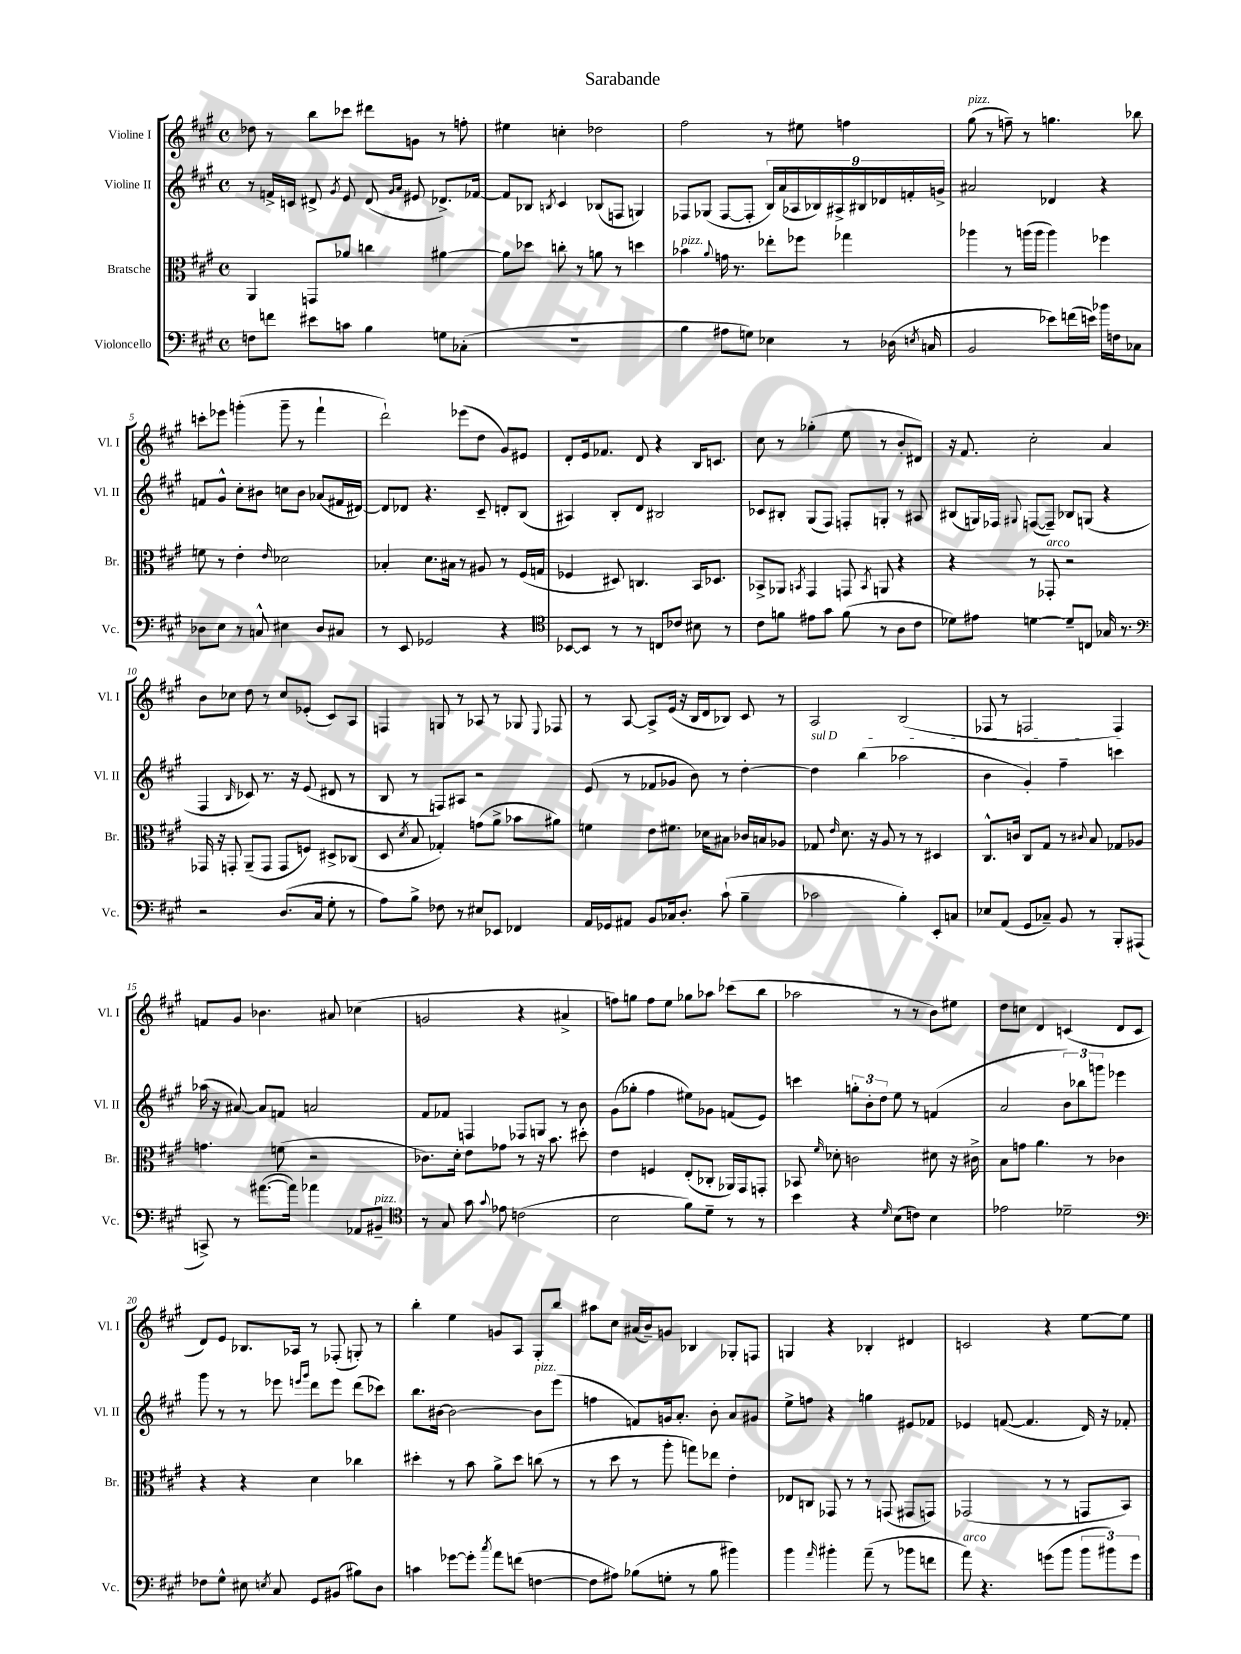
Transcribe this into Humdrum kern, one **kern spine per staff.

**kern	**kern	**kern	**kern
*part4	*part3	*part2	*part1
*staff4	*staff3	*staff2	*staff1
*I"Violoncello	*I"Bratsche	*I"Violine II	*I"Violine I
*I'Vc.	*I'Br.	*I'Vl. II	*I'Vl. I
*clefF4	*clefC3	*clefG2	*clefG2
*k[f#c#g#]	*k[f#c#g#]	*k[f#c#g#]	*k[f#c#g#]
*M4/4	*M4/4	*M4/4	*M4/4
*met(c)	*met(c)	*met(c)	*met(c)
=1	=1	=1	=1
8Fn\L	4AA/	8r	8dd-X\
8fn\J	.	16fn^/LL	8r
.	.	16cn/JJ	.
8e#X\L	8GGn/L	8d#X^/	8bb\L
.	.	8qg#/	.
8cn\J	8a-X/J	8e/	8ccc-X\J
4B\	4ccn\	(8d#/	8ddd#X\L
.	.	16qqg#/LL	.
.	.	16qqa/JJ	.
.	.	8e#X/	8gn\J
8Gn\L	[4a#X\	8.d-X^/L)	8r
(8C-X'\J	.	.	8ffn'\
.	.	[16f-X/Jk	.
=2	=2	=2	=2
1r	8a#\L]	8f-/L]	4ee#X\
.	8dd-X\J	8B-X/J	.
.	.	8qBn/	.
.	8ccn'\	4c#/	4ccn'\
.	8r	.	.
.	8an\	(8B-X/L	2dd-X\
.	8r	8Fn/J	.
.	4ddn\	4Gn/)	.
=3	=3	=3	=3
!	!LO:TX:a:i:t=pizz.	!	!
4B\	4b-X\	8F-X/L	2ff#\
.	.	(8G-X/J	.
.	8qqa/	.	.
8A#X\L	16gn\	[8F-/L	.
.	8.r	.	.
8Gn\J)	.	8F-'/J]	.
4E-X\	8ee-X'\L	18B/LL)	8r
.	.	(18a/	.
.	.	18A-X/	.
.	8ff-X\J	.	8ee#X\
.	.	18B-X/)	.
.	.	18A#X^/	.
8r	4gg-X\	.	4ffn\
.	.	18B#X/	.
.	.	18d-X/	.
(16D-X\	.	.	.
.	.	18fn'/	.
8qEn/	.	.	.
16Cn/	.	.	.
.	.	18gn^/JJ	.
=4	=4	=4	=4
!	!	!	!LO:TX:a:i:t=pizz.
2BB/	4aa-X\	2a#X/	(8gg#\
.	.	.	8r
.	8r	.	8ffn~\)
.	(16aan\LL	.	8r
.	16aa\JJ	.	.
8e-X\L)	4aa\)	4d-X/	4.ggn\
(16fn\L	.	.	.
16en\JJ)	.	.	.
16b-X\LL	4ff-X\	4r	.
16Fn\J	.	.	.
8C-X\J	.	.	8bb-X\
!!LO:LB:g=z
=5	=5	=5	=5
8D-X\L	8fn\	8fn/L	8cccn'\L
8E\J	8r	8g#^^/J	8eee-X\J
8r	4e'\	8cc#'\L	(4gggn'\
8Cn^^/	.	8b#X\J	.
.	16qqe/	.	.
4E#X\	2d-X\	8ccn\L	8ggg~\
.	.	8b#\J	8r
8D-/L	.	(8a-X/L	4fff#`\
8C#X/J	.	16f#X/L	.
.	.	[16d#X/JJ)	.
=6	=6	=6	=6
8r	4B-X'/	8d#/L]	2ddd`\)
8EE/	.	8d-X/J	.
2GG-X/	8.d\L	4.r	.
.	16B#X\Jk	.	.
.	8r	.	(8eee-X\L
.	8A#X/	8c#~/	8dd\J
4r	8r	8dn'/L	8g#/L)
.	(16F#/LL	(8B/J	8e#X/J
.	16Gn/JJ	.	.
=7	=7	=7	=7
*clefC4	*	*	*
[8BB-X/L	4F-X/	4A#X/)	8d'/L
8BB-/J]	.	.	16e/k
.	.	.	8.f-X/J
8r	8D#X/)	8B'/L	.
8r	4.Cn/	8d/J	8d/
8Cn/L	.	2B#X/	4r
8c-X/J	.	.	.
8B#X\	16BB/KL	.	16B/KL
.	8.D-X/J	.	8.cn/J
8r	.	.	.
=8	=8	=8	=8
8c#\L	8BB-X^/L	8c-X/L	8cc#\
8fn\J	8AA-X/J	8B#X'/J	8r
.	8qBBn/	.	.
8e#X\L	4GG#/	(8G#/L	(4gg-X'\
8g#\J	.	8F#/J)	.
(8f\	8GGn/	8Fn'/L	8ee\
.	8qBB/	.	.
8r	8AAn/	8Gn'/J	8r
8A\L	4r	8r	8b'/L
8c#\J	.	8A#X/	8d#X/J)
=9	=9	=9	=9
8d-X\L)	4r	(8B#X/L	16r
.	.	.	8.f#/
8e#X\J	.	16Gn/L)	.
.	.	16F-X/JJ	.
.	.	8qqG#X/	.
[4dn\	8r	([8Fn/L	2cc#'\
!	!LO:TX:a:i:t=arco	!	!
.	8GG-X'/	8F~/J])	.
8d~/L]	2r	8B-X/L	.
8Cn/J	.	(8Gn/J	.
16G-X/	.	4r	4a/
8.r	.	.	.
!!LO:LB:g=z
=10	=10	=10	=10
*clefF4	*	*	*
2r	16GG-X/	4F#/	8b\L
.	16r	.	.
.	8GGn'/	.	8cc-X\J
.	.	16qqB/	.
.	(8AA~/L	8c-X/)	8dd\
.	8GG/J	8.r	8r
(8.D/L	8GG/L	.	8cc-/L
.	.	16r	.
.	8Fn/J)	(8e/	(8e-X'/J
16C#/Jk	.	.	.
8G#'\	8D#X^/L	8d#X/	8c#/L)
8r	(8C-X/J	8r	8A/J
=11	=11	=11	=11
8A\L)	8D/	8B/	4Fn/
.	8qd/	.	.
8B^\J	8B/	8r	.
8F-X\	4G-X'/)	8Fn/L)	8Gn/
8r	.	8A#X/J	8r
8E#X/L	(8gn\L	2r	8A-X/
8EE-X/J	8a^\J	.	8r
4FF-X/	8b-X\L	.	8G-X/
.	.	.	8qqE/
.	8a#X\J)	.	8F-X/
=12	=12	=12	=12
16AA/LL	4fn\	(8e/	8r
16GG-X/J	.	.	.
8AA#X/J	.	8r	[8A/
8BB/L	8e\L	8f-X/L	8A^/L]
16C-X/k	8.f#X\J	8g-X/J	(16e/Jk
8.D'/J	.	.	16r
.	.	8b\)	16B/LL
.	16d-X\KL	.	16d/J
(8c#`\	8B#X\J	8r	8B-X/J)
4B~\	16c-X/LL	[4dd'\	8c#/
.	16Bn/J	.	.
.	8A-X/J	.	8r
=13	=13	=13	=13
!	!	!LO:TX:a:i:t=sul D	!
2c-X\	8G-X/	4dd\]	2A/
.	16qqe/	.	.
.	8.d\	.	.
.	.	(4bb\	.
.	16r	.	.
.	8A/	.	.
4B'\)	8r	2aa-X\	(2B/
.	8r	.	.
8EE'/L	4D#X/	.	.
8Cn/J	.	.	.
=14	=14	=14	=14
8E-X/L	8.C#^^/L	4b\	8F-X/
(8AA/J	.	.	8r
.	16cn/Jk	.	.
8GG#/L	8C#/L	4g#'/)	2Fn/
8C-X~/J)	8G#/J	.	.
8BB/	8r	4ff#~\	.
.	8qqc#X/	.	.
8r	8B/	.	.
8BBB'/L	8G-X/L	4cccn\	4F/)
(8AAA#X/J	8A-X/J	.	.
!!LO:LB:g=z
=15	=15	=15	=15
8CCn^/)	4.gn\	(16aa-X\	8fn/L
.	.	16r	.
8r	.	[8a#X/)	8g#/J
([8.a#X\L	.	8a#/L]	4.b-X\
.	(8fn\	8fn/J	.
16a#\Jk])	.	.	.
4a-X\	2r	2an/	.
.	.	.	8a#X/
8AA-X/L	.	.	(4cc-X\
!LO:TX:a:i:t=pizz.	!	!	!
8BB#X~/J	.	.	.
=16	=16	=16	=16
*clefC4	*	*	*
8r	8.c-X\L)	8f#/L	2gn/
8G#/	.	8f-X/J	.
.	16d'\Jk	.	.
8g#\	8e\L	4Fn/	.
8qqg#/	.	.	.
8e-X\	8g-X\J	.	.
(2cn\	8r	8F-X/L	4r
.	16r	8Gn/J	.
.	8.b\	.	.
.	.	8r	4a#X^/
.	8dd#X'\	8b\	.
=17	=17	=17	=17
2B\	4e\	(8g#\L	8ffn\L)
.	.	8gg-X'\J	8ggn\J
.	4Fn/	4ff#\	8ff\L
.	.	.	8ee\J
8f#\L)	(8E'/L	8ee#X\L)	8gg-X\L
8d~\J	8C-X'/J	8g-X\J	8aa-X\J
8r	16AA-X/LL)	(8fn/L	(8ccc-X\L
.	16GG#/J	.	.
8r	8GGn'/J	8e/J)	8bb\J
=18	=18	=18	=18
4b\	8BB-X/	4cccn\	2aa-X\
.	16qqf#/	.	.
.	8d-X'\	.	.
4r	2cn\	12ggn'\L	.
.	.	12b'\	.
.	.	12dd\J	.
16qqd/	.	.	.
(8B\L	.	8ee\	8r
8cn\J)	.	8r	8r
4B\	8d#X\	(4fn/	8b\L)
.	16r	.	8ee#X\J
.	16c#X^\	.	.
=19	=19	=19	=19
2e-X\	8B\L	2a/	8dd\L
.	8gn\J	.	8ccn\J
.	4.a\	.	4d/
2d-X~\	.	12b\L)	(4cn/
.	.	12bb-X\	.
.	8r	.	.
.	.	12gggn\J	.
.	4c-X\	4eee-X\	8d/L
.	.	.	8c/J
!!LO:LB:g=z
=20	=20	=20	=20
*clefF4	*	*	*
8F-X\L	4r	8ggg#\	8d/L)
8G#^^\J	.	8r	8e/J
8E#X\	4r	8r	8.B-X/L
8qEn/	.	.	.
8C#/	.	8eee-X\	.
.	.	.	16A-X/Jk
.	.	16qqeeen/LL	.
.	.	16qqggg#/JJ	.
8GG#/L	4d\	8ddd\L	8r
(8BB#X/J	.	8eee\J	(8F-X'/
8B#X\L)	4cc-X\	(8ddd\L	8Gn'/)
8D\J	.	8ccc-X\J)	8r
=21	=21	=21	=21
4cn\	4dd#X'\	8.bb\L	4bb'\
.	.	[16b#X\Jk	.
[8g-X\L	8r	2b#\_	4ee\
8g-'\J]	8b\	.	.
8qcc#/	.	.	.
8a\L	8a^\L	.	8gn/L
(8fn\J	8dd#\J	.	8A/J
!	!	!LO:TX:a:i:t=pizz.	!
[4Fn\	(8ccn\	8b#\L]	8G#'/L
.	8r	(8eee\J	8bb/J
=22	=22	=22	=22
8F\L]	8r	4ffn\	8aa#X\L
8A#X\J)	8dd\	.	8cc#\J
(8B-X\L	8r	8fn/L)	(16a#X/LL
.	.	.	16b~/J)
8Gn'\J	8aa'\	16gn/k	8gn/J
.	.	8.a'/J	.
8r	8ggn\L)	.	4B-X/
8B-\	8ee-X\J	8b'\	.
4b#X\)	4e'\	8a/L	8G-X'/L
.	.	8g#X/J	8Fn/J
=23	=23	=23	=23
4b\	8E-X/L	8ee^\L	4Gn/
.	8Cn/J	8ffn\J	.
16qqa/	.	.	.
4b#X'\	8GG-X/	4r	4r
.	8r	.	.
(8a~\	8r	4ggn\	4B-X'/
8r	(8GGn/	.	.
8b-X\L	8GG#X/L	8e#X/L	4d#X/
8fn\J	8GGn/J)	8f-X/J	.
=24	=24	=24	=24
!LO:TX:a:i:t=arco	!	!	!
8a\)	(2GG-X/	4e-X/	2cn/
4.r	.	.	.
.	.	([8fn/	.
.	.	4.f/]	.
(8gn\L	8r	.	4r
8b\J	8r	.	.
12b\L	8GGn/L	16d/)	[8ee\L
.	.	16r	.
12b#X\)	.	.	.
.	8BB/J)	8f-X'/	8ee\J]
12g\J	.	.	.
==	==	==	==
*-	*-	*-	*-
